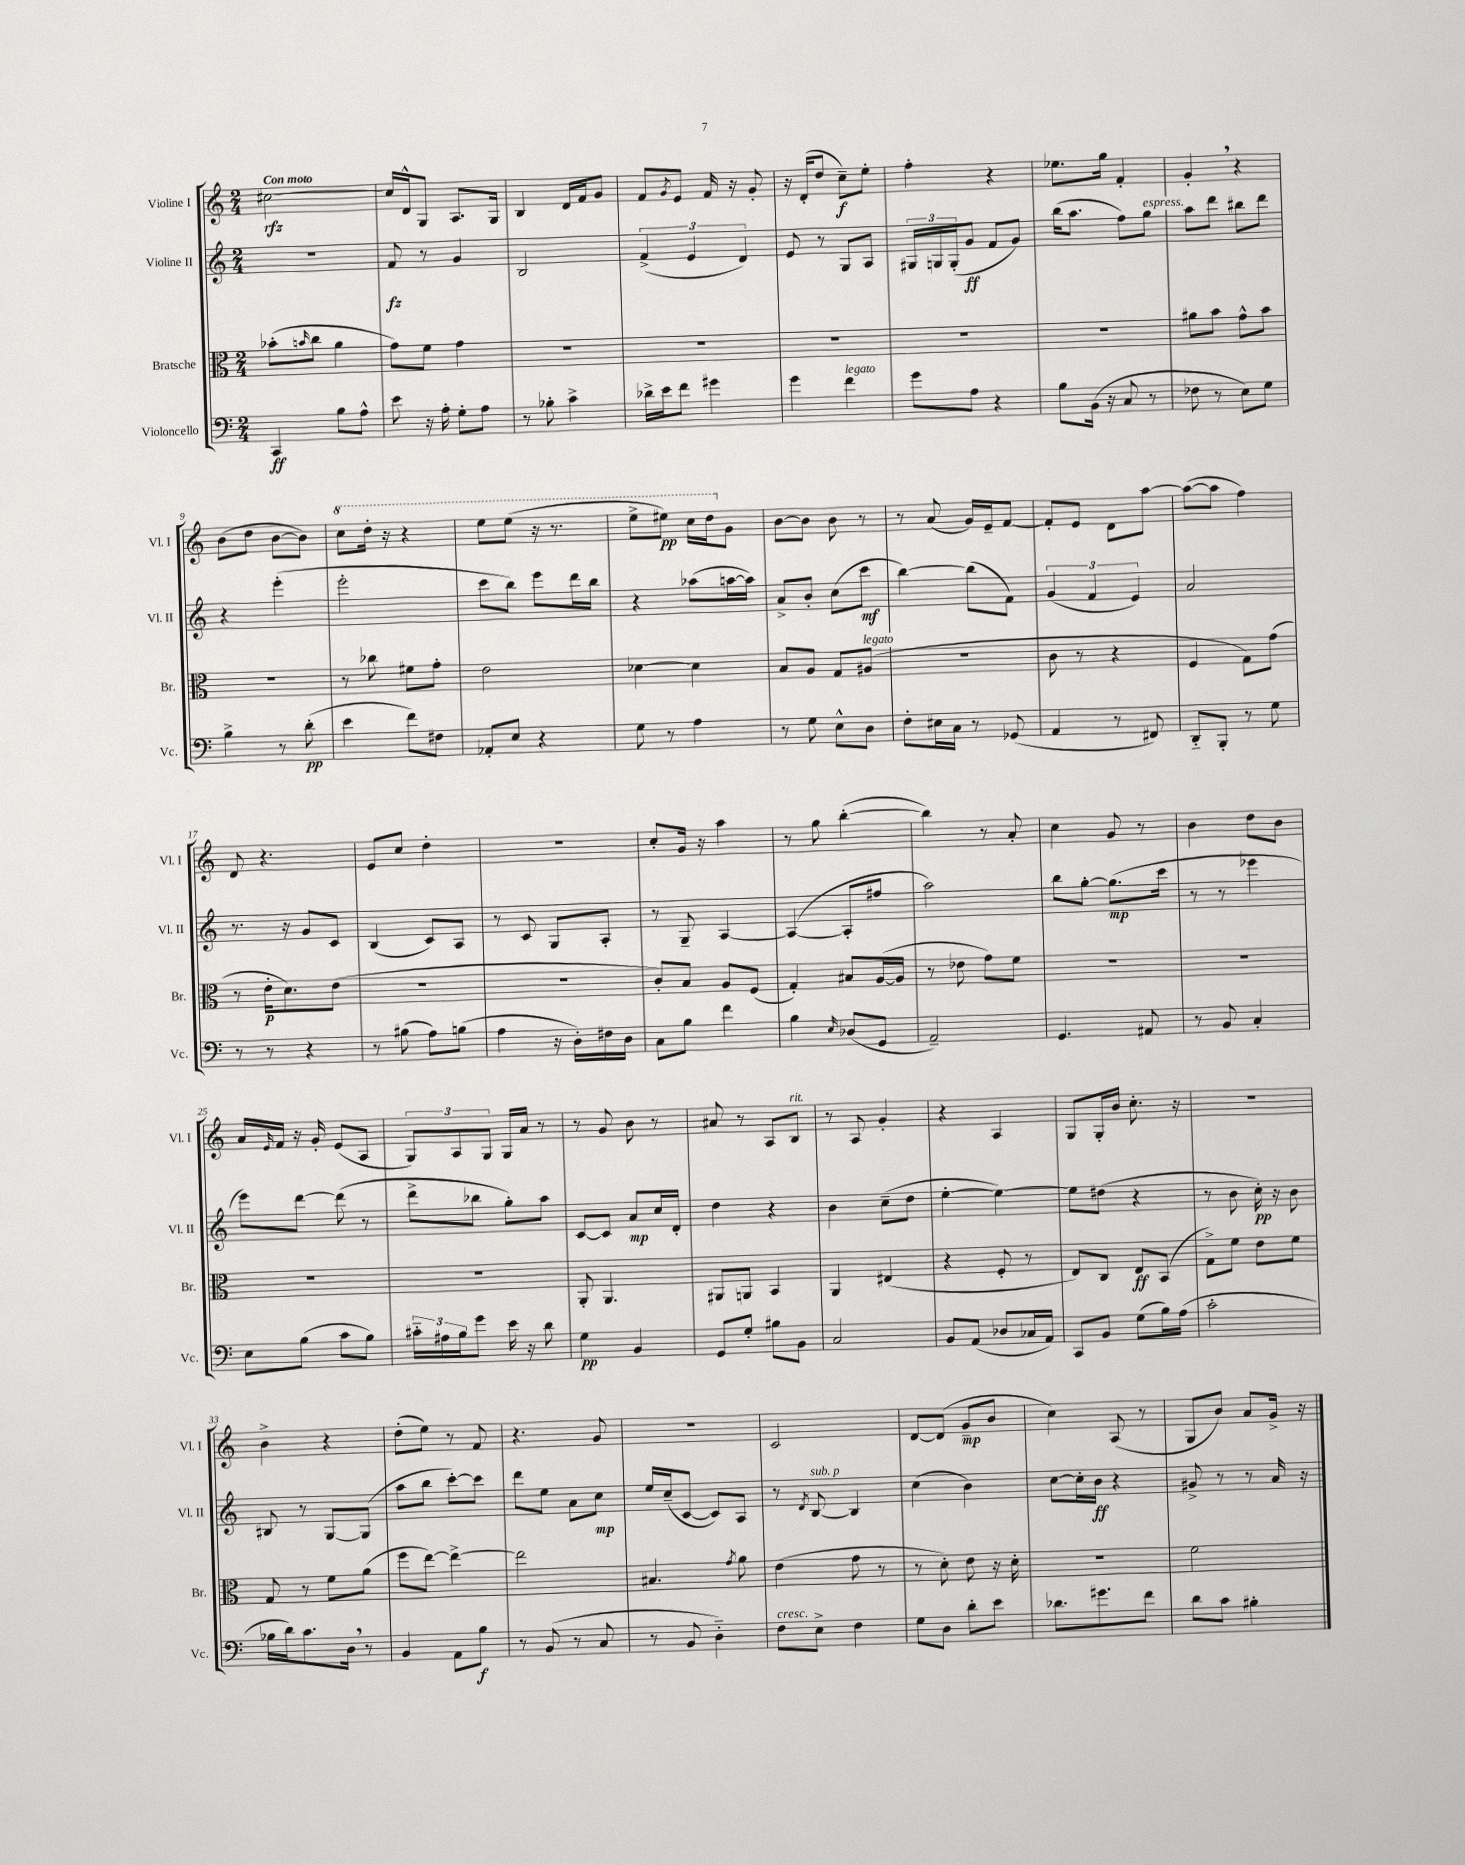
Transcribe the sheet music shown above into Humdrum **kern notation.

**kern	**kern	**kern	**kern
*staff4	*staff3	*staff2	*staff1
*clefF4	*clefC3	*clefG2	*clefG2
*k[]	*k[]	*k[]	*k[]
*M2/4	*M2/4	*M2/4	*M2/4
4CC	(8b-'	2r	[2cc#
.	16qqb	.	.
.	8cc	.	.
8B	4a	.	.
8A^^	.	.	.
=	=	=	=
8e	8g)	8f	16cc#]
.	.	.	16d^^
16r	8f	8r	8G
16A'	.	.	.
8G'	4g	4g	8.A
8A	.	.	.
.	.	.	16G
=	=	=	=
8r	2r	2B	4B
8B-'	.	.	.
4c^	.	.	16d
.	.	.	16f
.	.	.	8g
=	=	=	=
16d-^	2r	(6f^	8f
16e	.	.	.
.	.	.	8qg
8f	.	.	8e
.	.	6e	.
4g#	.	.	16f
.	.	.	16r
.	.	6d)	.
.	.	.	8g'
=	=	=	=
4g	2r	8e	16r
.	.	.	(16d'
.	.	8r	8dd
4f	.	8G	8cc~)
.	.	8A	8ee'
=	=	=	=
8g	2r	24G#	4ff'
.	.	24G	.
.	.	(24G'	.
8A	.	8g	.
4r	.	8f	4r
.	.	8g)	.
=	=	=	=
8B	2r	(16bb	8.ee-
.	.	8.aa	.
(16BB	.	.	.
16r	.	.	16gg
8C	.	8ff)	4f'
8r	.	8gg	.
=	=	=	=
8F-	8a#	8aa	4g'
8r	8b	8ddd	.
8E)	8g^^	8bb#	4r
8G	8b	8ddd	.
=	=	=	=
4B^	2r	4r	(8b
.	.	.	8dd
8r	.	(4eee'	[8b
(8d'	.	.	8b])
=	=	=	=
4e	8r	2eee'	8ccc
.	8cc-	.	16ddd'
.	.	.	16r
8f)	8f#	.	4r
8F#	8g'	.	.
=	=	=	=
8AA-'	2e	8ccc	8eee
8E	.	8bb)	(8eee
4r	.	8eee	16r
.	.	.	8.r
.	.	16ddd	.
.	.	16bb	.
=	=	=	=
8G	[4d-	4r	8eee^
8r	.	.	8eee#)
4A	4d-]	(8aa-	16ccc
.	.	.	16ddd
.	.	[16aa	8g
.	.	16aa])	.
=	=	=	=
8r	8B	8a^	[8b
8G	8A	8b'	8b]
8E^^	8G	(8cc	8b
8D	(8A#	8ccc	8r
=	=	=	=
8F'	2r	[4bb)	8r
16E#	.	.	(8a
16C	.	.	.
8r	.	(8bb]	16g)
.	.	.	16e~
(8GG-	.	8f)	[8f
=	=	=	=
4AA	8c	(6g	8f']
.	8r	.	8e
.	.	6f	.
8r	4r	.	8d
.	.	6e)	.
8FF#)	.	.	[8aa
=	=	=	=
8DD'~	4F	2a	(8aa_
8BBB'	.	.	8aa]
8r	8G)	.	4ff)
8G	(8g	.	.
=	=	=	=
8r	8r	8.r	8d
8r	16e'	.	4.r
.	8.d)	16r	.
4r	.	8g	.
.	(8e	8c	.
=	=	=	=
8r	2r	(4B	8e
(8B#	.	.	8cc
8A)	.	8c)	4dd'
(8B	.	8A	.
=	=	=	=
4A	2r	8r	2r
.	.	8c	.
16r	.	8G	.
16D')	.	.	.
16F#	.	8A'	.
16D	.	.	.
=	=	=	=
8C	8c')	8r	8cc'
8B	8B	8G~	16g
.	.	.	16r
4f	8A	[4A	4aa
.	(8F	.	.
=	=	=	=
4B	4G')	(4A_	8r
.	.	.	8gg
16qqE	.	.	.
(8D-	8B#	8A']	([4bb'
8GG	([16A	8ff#	.
.	16A]	.	.
=	=	=	=
2AA~)	8r	2aa)	4bb])
.	8e-	.	.
.	8g)	.	8r
.	8f	.	8a'
=	=	=	=
4.GG	2r	8bb	4cc
.	.	[8gg'	.
.	.	(8.gg]	8g
8AA#	.	.	8r
.	.	16ccc	.
=	=	=	=
8r	2r	8r	4b
8BB	.	8r	.
4C'	.	4eee-	8dd
.	.	.	8b
=	=	=	=
8E	2r	8eee)	16a
.	.	.	16qqe
.	.	.	16f
(8B	.	[8ddd	16r
.	.	.	16g'
8c	.	(8ddd]	(8e
8B)	.	8r	8A
=	=	=	=
24c#'~	2r	8ddd^	12G)
24A#	.	.	.
24B	.	.	12A
8g	.	8bb-	.
.	.	.	12G
16e	.	8gg')	16G
16r	.	.	16a
8d	.	8aa	8r
=	=	=	=
4G	8AA'	[8c	8r
.	4.AA	8c]	8g
4BB	.	8a	8b
.	.	16cc	8r
.	.	16d'	.
=	=	=	=
8GG	8AA#	4dd	8a#
8G'	8AA	.	8r
8B#	4BB	4r	8A
8BB	.	.	8B
=	=	=	=
2C	4AA	4b	8r
.	.	.	8A
.	(4E#	(8cc~	4g'
.	.	8dd	.
=	=	=	=
8BB	4r	[4ee'	4r
(8AA	.	.	.
8D-	8F'	4ee_)	4A
16C-	8r	.	.
16AA)	.	.	.
=	=	=	=
8CC	8E)	8ee]	8G
8BB	8C	(8dd#	16G'
.	.	.	16b
(8G	8E	4r	8.cc'
16B)	(8BB	.	.
(16A	.	.	16r
=	=	=	=
2c'	8G^)	8r	2r
.	8f	8b	.
.	8e	16cc')	.
.	.	16r	.
.	8f	8b	.
=	=	=	=
16B-	8G	8B#	4b^
16d)	.	.	.
8.c	8r	8r	.
.	8f	[8G	4r
16D	.	.	.
8r	(8a	(8G]	.
=	=	=	=
4BB	8ff	8aa	(8dd'
.	[8ee)	8bb	8ee)
8AA	4ee^_	[8ccc')	8r
8B	.	8ccc]	8f
=	=	=	=
8r	2ee]	8ddd	4.r
(8BB	.	8ee	.
8r	.	8a	.
8C	.	8cc	8g
=	=	=	=
8r	4.B#	16ee	2r
.	.	(16cc~	.
8BB	.	[8c	.
4D'~)	.	8c])	.
.	8qg	.	.
.	8a	8A	.
=	=	=	=
8F	(4e	8r	2c
.	.	8qd	.
8E^	.	[8B	.
4F	8g	4B]	.
.	8r	.	.
=	=	=	=
8G	8r	(4cc	[8d
8D	8d')	.	(8d]
8d'	8e	4b)	8g~
8e	16r	.	8b
.	16d'	.	.
=	=	=	=
8.d-	2r	[8cc	4cc)
.	.	16cc']	.
8.g#	.	16b	.
.	.	4r	(8A
8f	.	.	8r
=	=	=	=
8d	2f	8g#^	8G
8c	.	8r	8b)
4B#'	.	8r	8a
.	.	16a	16g^
.	.	16r	16r
==	==	==	==
*-	*-	*-	*-
